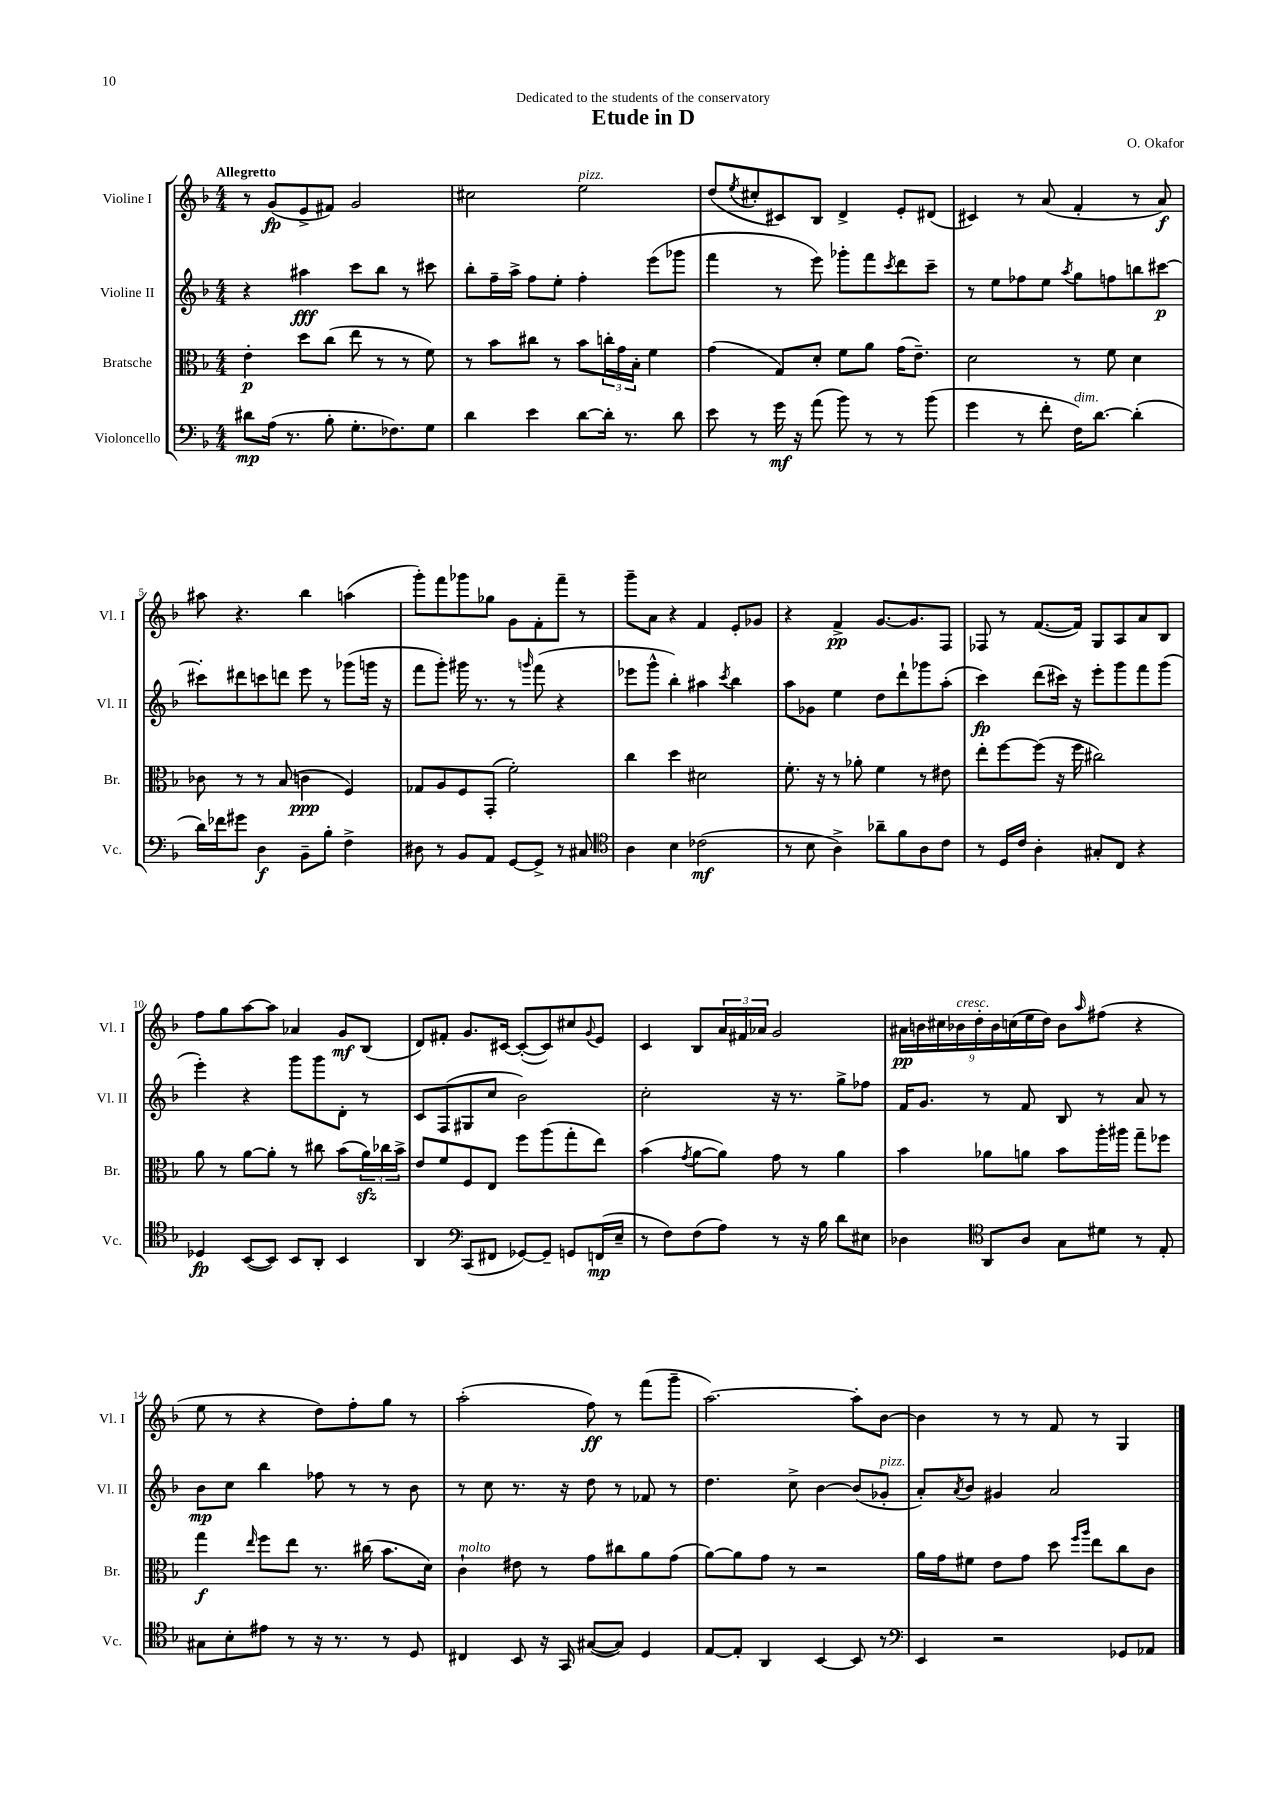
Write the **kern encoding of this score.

**kern	**dynam	**kern	**dynam	**kern	**dynam	**kern	**dynam
*part4	*part4	*part3	*part3	*part2	*part2	*part1	*part1
*staff4	*staff4	*staff3	*staff3	*staff2	*staff2	*staff1	*staff1
*I"Violoncello	*	*I"Bratsche	*	*I"Violine II	*	*I"Violine I	*
*I'Vc.	*	*I'Br.	*	*I'Vl. II	*	*I'Vl. I	*
*clefF4	*	*clefC3	*	*clefG2	*	*clefG2	*
*k[b-]	*	*k[b-]	*	*k[b-]	*	*k[b-]	*
*M4/4	*	*M4/4	*	*M4/4	*	*M4/4	*
=1	=1	=1	=1	=1	=1	=1	=1
!	!	!	!	!	!	!LO:TX:a:B:t=Allegretto	!
8d#X\L	mp	4e'\	p	4r	.	8r	.
(16A\Jk	.	.	.	.	.	(8g/L	fp
8.r	.	.	.	.	.	.	.
.	.	8dd\L	.	4aa#X\	fff	8e^/	.
8B-'\	.	(8cc\J	.	.	.	8f#X/J)	.
8.G'\L	.	8ee\	.	8ccc\L	.	2g/	.
.	.	8r	.	8bb-\J	.	.	.
8.F-X\)	.	.	.	.	.	.	.
.	.	8r	.	8r	.	.	.
8G\J	.	8f\)	.	8ccc#X\	.	.	.
=2	=2	=2	=2	=2	=2	=2	=2
4d\	.	8r	.	8bb-'\L	.	2cc#X\	.
.	.	8b-\L	.	16ff~\L	.	.	.
.	.	.	.	16aa^\JJ	.	.	.
4e\	.	8cc#X\J	.	8ff\L	.	.	.
.	.	8r	.	8ee'\J	.	.	.
!	!	!	!	!	!	!LO:TX:a:i:t=pizz.	!
[8d\L	.	8b-\L	.	4ff'\	.	2ee\	.
16d'\Jk]	.	24ccn'\L	.	.	.	.	.
.	.	24g\	.	.	.	.	.
8.r	.	.	.	.	.	.	.
.	.	24B-'\JJ	.	.	.	.	.
.	.	4f\	.	(8eee\L	.	.	.
8d\	.	.	.	8ggg-X\J	.	.	.
=3	=3	=3	=3	=3	=3	=3	=3
8e\	.	(4g\	.	4fff\	.	(8dd/L	.
.	.	.	.	.	.	8qee/	.
8r	.	.	.	.	.	8cc#X'/	.
16g\	mf	8G/L)	.	8r	.	8c#X/)	.
16r	.	.	.	.	.	.	.
(8a\	.	8d'/J	.	8eee\)	.	8B-/J	.
8b-\)	.	8f\L	.	8ggg-X'\L	.	4d^/	.
8r	.	8a\J	.	8fff\	.	.	.
.	.	.	.	8qccc/	.	.	.
8r	.	(16g\KL	.	8ddd\	.	8e'/L	.
.	.	8.e~\J)	.	.	.	.	.
(8b-\	.	.	.	8ccc~\J	.	(8d#X/J	.
=4	=4	=4	=4	=4	=4	=4	=4
4g\	.	2d\	.	8r	.	4c#X/)	.
.	.	.	.	8ee\L	.	.	.
8r	.	.	.	8ff-X\	.	8r	.
8f'\	.	.	.	8ee\J	.	(8a/	.
.	.	.	.	8qaa/	.	.	.
!LO:TX:a:i:t=dim.	!	!	!	!	!	!	!
16F\KL)	.	8r	.	8gg\L	.	4f'/	.
[8.d\J	.	.	.	.	.	.	.
.	.	8f\	.	8ffn\	.	.	.
(4d'\]	.	4d\	.	8bbn\	.	8r	.
.	.	.	.	[8ccc#X\J	p	8a/)	f
!!LO:LB:g=z
=5	=5	=5	=5	=5	=5	=5	=5
16d\LL)	.	8c-X\	.	8ccc#X'\L]	.	8aa#X\	.
16f-X\J	.	.	.	.	.	.	.
8g#X\J	.	8r	.	8ddd#X\	.	4.r	.
4D\	f	8r	.	8cccn\	.	.	.
.	.	(8B-/	.	8dddn\J	.	.	.
8BB-~\L	.	4cn\	ppp	8eee\	.	4bb-\	.
8B-'\J	.	.	.	8r	.	.	.
4F^\	.	4F/)	.	(8ggg-X\L	.	(4aan\	.
.	.	.	.	16gggn\Jk	.	.	.
.	.	.	.	16r	.	.	.
=6	=6	=6	=6	=6	=6	=6	=6
8D#X\	.	8G-X/L	.	8fff\L	.	8ggg'\L)	.
8r	.	8A/	.	8ggg'\J)	.	8fff\	.
8BB-/L	.	8F/	.	16ggg#X\	.	8ggg-X\	.
.	.	.	.	8.r	.	.	.
8AA/J	.	(8GG'/J	.	.	.	8gg-X\J	.
[8GG/L	.	2f'\)	.	8r	.	8g\L	.
.	.	.	.	16qqgggn/	.	.	.
8GG^/J]	.	.	.	(8fff\	.	8f'\	.
8r	.	.	.	4r	.	8fff~\J	.
8C#X/	.	.	.	.	.	8r	.
=7	=7	=7	=7	=7	=7	=7	=7
*clefC4	*	*	*	*	*	*	*
4A\	.	4cc\	.	8eee-X\L	.	8ggg~\L	.
.	.	.	.	8ggg^^\J	.	8a\J	.
4B-\	.	4dd\	.	4bb-'\)	.	4r	.
(2c-X\	mf	2d#X\	.	4aa#X\	.	4f/	.
.	.	.	.	8qccc/	.	.	.
.	.	.	.	4bb-\	.	8e'/L	.
.	.	.	.	.	.	8g-X/J	.
=8	=8	=8	=8	=8	=8	=8	=8
8r	.	8.f'\	.	8aa\L	.	4r	.
8B-\	.	.	.	8g-X\J	.	.	.
.	.	16r	.	.	.	.	.
4A^\)	.	8r	.	4ee\	.	4f^/	pp
.	.	8a-X'\	.	.	.	.	.
8a-X~\L	.	4f\	.	8dd\L	.	[8.g/L	.
8f\	.	.	.	8ddd`\	.	.	.
.	.	.	.	.	.	8.g/]	.
8A\	.	8r	.	8ggg-X\	.	.	.
8c\J	.	8e#X\	.	(8aa'\J	.	8F/J	.
=9	=9	=9	=9	=9	=9	=9	=9
8r	.	8ee'\L	.	4ccc\)	fp	8F-X/	.
16D/LL	.	[8ff\	.	.	.	8r	.
16c/JJ	.	.	.	.	.	.	.
4A'\	.	(8ff\J]	.	(8ddd\L	.	([8.f/L	.
.	.	16r	.	16ccc#X\Jk)	.	.	.
.	.	16ff\	.	16r	.	16f/Jk])	.
8G#X'/L	.	2cc#X\)	.	8eee'\L	.	8G/L	.
8C/J	.	.	.	8ggg\	.	8A/	.
4r	.	.	.	8fff\	.	8a/	.
.	.	.	.	(8ggg\J	.	8B-/J	.
!!LO:LB:g=z
=10	=10	=10	=10	=10	=10	=10	=10
4D-X/	fp	8a\	.	4eee'\)	.	8ff\L	.
.	.	8r	.	.	.	8gg\	.
([8BB-/L	.	[8a\L	.	4r	.	[8aa\	.
8BB-/J])	.	8a'\J]	.	.	.	8aa\J]	.
8BB-/L	.	8r	.	8ggg\L	.	4a-X/	.
8AA'/J	.	8cc#X\	.	8ggg\	.	.	.
4BB-/	.	(8b-\L	.	8d'\J	.	8g/L	mf
.	.	24azz\L)	.	8r	.	(8B-/J	.
.	.	24cc-X\	.	.	.	.	.
.	.	24b-^\JJ	.	.	.	.	.
=11	=11	=11	=11	=11	=11	=11	=11
4AA/	.	8e/L	.	8c/L	.	8d/L)	.
.	.	8f/	.	(8F/	.	8f#X'/J	.
*clefF4	*	*	*	*	*	*	*
(8CC/L	.	8F/	.	8G#X/	.	8.g/L	.
8FF#X/J	.	8E/J	.	8cc/J	.	.	.
.	.	.	.	.	.	[16c#X/Jk	.
[8GG-X/L)	.	8ff\L	.	2b-\)	.	(8c#'/L_	.
8GG-~/J]	.	(8aa\	.	.	.	8c#/])	.
8GGn/L	.	8gg'\	.	.	.	8cc#X/	.
.	.	.	.	.	.	8qqg/	.
(16FFn/L	mp	8ee\J)	.	.	.	8e/J	.
16E~/JJ	.	.	.	.	.	.	.
=12	=12	=12	=12	=12	=12	=12	=12
8r	.	(4b-\	.	2cc'\	.	4c/	.
8F\L)	.	.	.	.	.	.	.
.	.	8qg/	.	.	.	.	.
(8F\	.	[8a\L	.	.	.	8B-/L	.
8A\J)	.	8a\J])	.	.	.	24a/L	.
.	.	.	.	.	.	24f#X/	.
.	.	.	.	.	.	24a-X/JJ	.
8r	.	8g\	.	16r	.	2g/	.
.	.	.	.	8.r	.	.	.
16r	.	8r	.	.	.	.	.
16B-\	.	.	.	.	.	.	.
8d\L	.	4a\	.	8gg^\L	.	.	.
8E#X\J	.	.	.	8ff-X\J	.	.	.
=13	=13	=13	=13	=13	=13	=13	=13
4D-X\	.	4b-\	.	16f/KL	.	18a#X\LL	pp
.	.	.	.	.	.	18bn\	.
.	.	.	.	8.g/J	.	.	.
.	.	.	.	.	.	18cc#X\	.
!	!	!	!	!	!	!LO:TX:a:i:t=cresc.	!
.	.	.	.	.	.	18b-X\	.
.	.	.	.	.	.	18dd'\	.
*clefC4	*	*	*	*	*	*	*
8AA/L	.	8a-X\L	.	8r	.	.	.
.	.	.	.	.	.	18b-\	.
.	.	.	.	.	.	(18ccn\	.
8A/J	.	8an\J	.	8f/	.	.	.
.	.	.	.	.	.	18ee\	.
.	.	.	.	.	.	18dd\JJ)	.
8G\L	.	8b-\L	.	8B-/	.	8b-\L	.
.	.	.	.	.	.	16qqaa/	.
8d#X\J	.	16aa'\L	.	8r	.	(8ff#X\J	.
.	.	16aa#X\JJ	.	.	.	.	.
8r	.	8gg~\L	.	8a/	.	4r	.
8E'/	.	8ff-X\J	.	8r	.	.	.
!!LO:LB:g=z
=14	=14	=14	=14	=14	=14	=14	=14
8G#X\L	.	4gg\	f	8b-\L	mp	8ee\	.
8B-'\	.	.	.	8cc\J	.	8r	.
.	.	16qqee/	.	.	.	.	.
8e#X\J	.	8ff\L	.	4bb-\	.	4r	.
8r	.	8ee\J	.	.	.	.	.
16r	.	8.r	.	8ff-X\	.	8dd\L)	.
8.r	.	.	.	.	.	.	.
.	.	.	.	8r	.	8ff'\	.
.	.	(16cc#X\	.	.	.	.	.
8r	.	8.b-\L	.	8r	.	8gg\J	.
8D/	.	.	.	8b-\	.	8r	.
.	.	16d\Jk)	.	.	.	.	.
=15	=15	=15	=15	=15	=15	=15	=15
!	!	!LO:TX:a:i:t=molto	!	!	!	!	!
4C#X/	.	4c`\	.	8r	.	(2aa'\	.
.	.	.	.	8cc\	.	.	.
8BB-/	.	8e#X\	.	8.r	.	.	.
16r	.	8r	.	.	.	.	.
16GG/	.	.	.	16r	.	.	.
([8G#X/L	.	8g\L	.	8dd\	.	8ff\)	ff
8G#/J])	.	8cc#X\	.	8r	.	8r	.
4D/	.	8a\	.	8f-X/	.	(8fff\L	.
.	.	(8g\J	.	8r	.	8ggg~\J	.
=16	=16	=16	=16	=16	=16	=16	=16
[8E/L	.	[8a\L)	.	4.dd\	.	[2.aa\)	.
8E'/J]	.	8a\]	.	.	.	.	.
4AA/	.	8g\J	.	.	.	.	.
.	.	8r	.	8cc^\	.	.	.
[4BB-/	.	2r	.	[4b-\	.	.	.
8BB-/]	.	.	.	(8b-/L]	.	8aa'\L]	.
!	!	!	!	!LO:TX:a:i:t=pizz.	!	!	!
8r	.	.	.	8g-X'/J	.	[8b-\J	.
=17	=17	=17	=17	=17	=17	=17	=17
*clefF4	*	*	*	*	*	*	*
4EE/	.	16a\LL	.	8a'/L)	.	4b-\]	.
.	.	16g\J	.	.	.	.	.
.	.	.	.	8qa/	.	.	.
.	.	8f#X\J	.	8b-/J	.	.	.
2r	.	8e\L	.	4g#X/	.	8r	.
.	.	8g\J	.	.	.	8r	.
.	.	8dd\	.	2a/	.	8f/	.
.	.	16qqff/LL	.	.	.	.	.
.	.	16qqaa/JJ	.	.	.	.	.
.	.	8ee\L	.	.	.	8r	.
8GG-X/L	.	8cc\	.	.	.	4G/	.
8AA-X/J	.	8c\J	.	.	.	.	.
==	==	==	==	==	==	==	==
*-	*-	*-	*-	*-	*-	*-	*-
